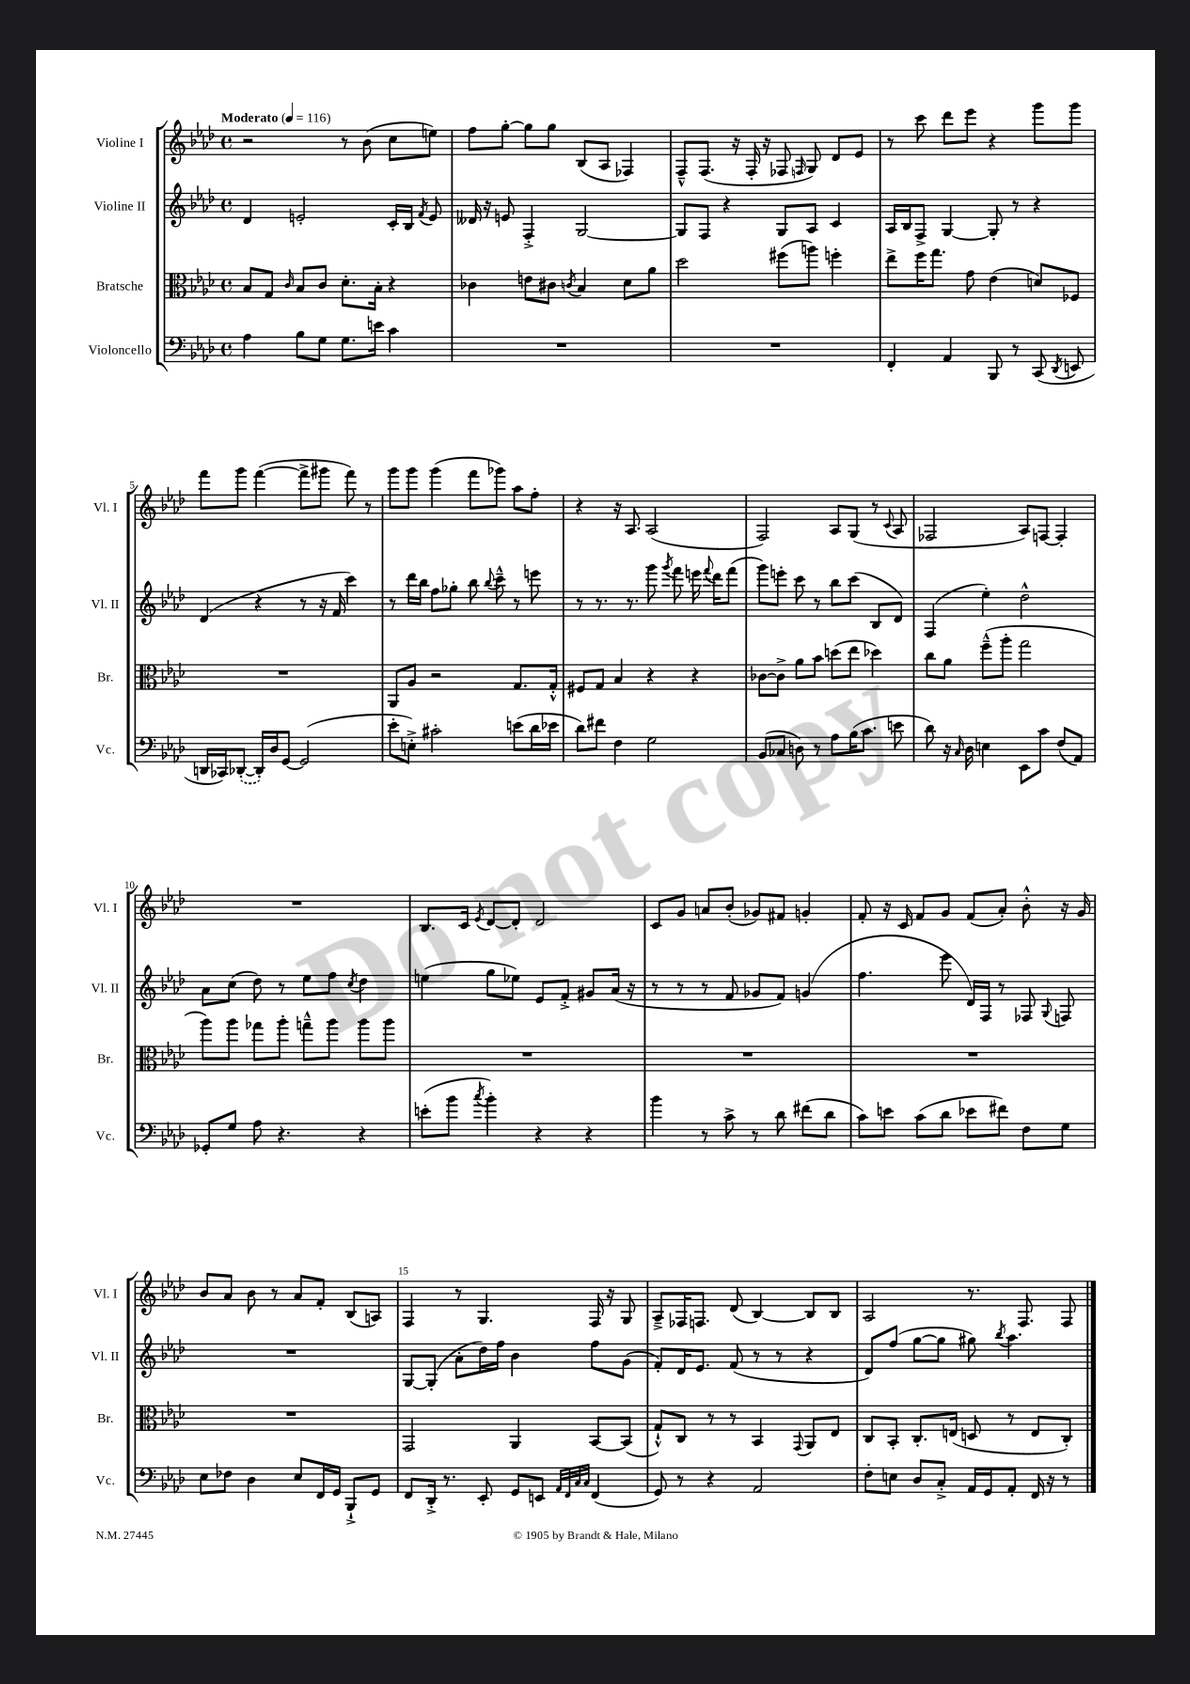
<<
\new StaffGroup <<
\new Staff = "s0" \with { instrumentName = "Violine I" shortInstrumentName = "Vl. I" } {
    \clef treble \key aes \major \defaultTimeSignature \time 4/4 \tempo "Moderato" 4 = 116
    \autoBeamOff r2 r8 bes'8( c''8[ e''8]) |
    f''8[ g''8]~-. g''8[ g''8] bes8[( aes8] fes4) |
    f8[---^ f8.]( r16 f16-. r16 fes8 \grace { f16 } g8) des'8[ ees'8] |
    r8 c'''8 des'''8[ ees'''8] r4 g'''8[ g'''8] |
    f'''8[ g'''8] f'''4~( f'''8[-> gis'''8] f'''8) r8 |
    g'''8[ g'''8] g'''4( f'''8[ ges'''8]) aes''8[ f''8]-. |
    r4 r16 aes8. aes2( |
    f2) aes8[ g8]( r8 \appoggiatura { c'8 } aes8 |
    fes2 aes8[) f8]~ f4-. |
    R1 |
    bes8.[ c'16] \acciaccatura { ees'8 } des'8[~ des'8]-. des'2 |
    c'8[ g'8] a'8[ bes'8]-.( ges'8[) fis'8] g'4-. |
    f'8-. r16 c'16 f'8[ g'8] f'8[( aes'8]-.) bes'8-.-^ r16 g'16 |
    bes'8[ aes'8] bes'8 r8 aes'8[ f'8]-. bes8[( a8]) |
    f4 r8 g4. f16 r16 g8 |
    aes8[---> fes16 f8.] des'8( bes4~) bes8[ bes8] |
    aes2 r8. f8. f8 \bar "|." |
}
\new Staff = "s1" \with { instrumentName = "Violine II" shortInstrumentName = "Vl. II" } {
    \clef treble \key aes \major \defaultTimeSignature \time 4/4
    \autoBeamOff des'4 e'2-. c'16[-. bes16] \acciaccatura { f'8 } e'8 |
    deses'16 r16 e'8 f4-.-> g2~ |
    g8[ f8] r4 g8[ aes8] c'4 |
    aes16[ bes16 f8]-> g4~ g8-. r8 r4 |
    des'4( r4 r8 r16 f'16 c'''4) |
    r8 des'''16[ bes''16] f''8[ ges''8]-. bes''8 \appoggiatura { bes''8 } c'''8---^ r8 e'''8 |
    r8 r8. r8. g'''8 \acciaccatura { g'''8 } f'''8 e'''16 \appoggiatura { f'''8 } des'''16[ f'''8]( |
    g'''8[) e'''8]-. c'''8 r8 bes''8[ c'''8]( bes8[ des'8]) |
    f4( ees''4-.) des''2-^ |
    aes'8[ c''8]( des''8) r8 ees''8[ f''8] \acciaccatura { c''8 } des''4 |
    e''4( g''8[ ees''8]) ees'8[ f'8]-.-> gis'8[ aes'16]( r16 |
    r8 r8 r8 f'8 ges'8[ f'8]) g'4( |
    f''4. ees'''8 des'16[) f16] r8 fes8 \appoggiatura { g8 } f8 |
    R1 |
    g8[~ g8]-.( aes'8[-. des''16) f''16] bes'4 f''8[ g'8]( |
    f'8[-.) des'16 ees'8.] f'8( r8 r8 r4 |
    des'8[) f''8]( g''8[~ g''8] gis''8) \acciaccatura { bes''8 } aes''4. \bar "|." |
}
\new Staff = "s2" \with { instrumentName = "Bratsche" shortInstrumentName = "Br." } {
    \clef alto \key aes \major \defaultTimeSignature \time 4/4
    \autoBeamOff bes8[ g8] \grace { c'16 } bes8[ c'8] des'8.[-. bes16]-. r4 |
    ces'4 e'8[ cis'8] \acciaccatura { c'8 } bes4 des'8[ aes'8] |
    des''2 fis''8[( a''8]) f''4-. |
    ees''8[-> f''16 g''8.] g'8 ees'4( d'8[) fes8] |
    R1 |
    aes,8[ aes8] r2 g8.[ g16]-.-^ |
    fis8[ g8] bes4 r4 r4 |
    ces'8[~ ces'8]-> aes'8[ bes'8] d''8[( ees''8] des''4) |
    c''8[ aes'8] f''8[---^( aes''8]-. g''2 |
    aes''8[) aes''8] ges''8[ aes''8]-. g''8[---^ aes''8] aes''8[ aes''8] |
    R1 |
    R1 |
    R1 |
    R1 |
    g,2 aes,4 bes,8[~ bes,8]( |
    g8[-!-^) c8] r8 r8 bes,4 \appoggiatura { g,8 } aes,8[ ees8] |
    c8[ bes,8]-. c8.[-. e16]( d8 r8 e8[ c8]-.) \bar "|." |
}
\new Staff = "s3" \with { instrumentName = "Violoncello" shortInstrumentName = "Vc." } {
    \clef bass \key aes \major \defaultTimeSignature \time 4/4
    \autoBeamOff aes4 bes8[ g8] g8.[ e'16] c'4 |
    R1 |
    R1 |
    f,4-. aes,4 bes,,8 r8 c,8( \acciaccatura { des,8 } e,8 |
    d,16[ ces,16) \once \slurDashed des,8]~-.( des,16[-.) des16 g,8]~ g,2( |
    ees'8[-. e8]-.->) cis'2-. e'8[( des'16 ees'16] |
    des'8[) fis'8] f4 g2 |
    bes,8[( ces8] d8) r8 aes8[ bes16( c'8.] e'8 |
    des'8) r16 \grace { c16 } des16 e4 ees,8[ c'8] f8[( aes,8]) |
    ges,8[-. g8] aes8 r4. r4 |
    e'8[-.( bes'8] \acciaccatura { c''8 } bes'4-.) r4 r4 |
    bes'4 r8 c'8-> r8 des'8 fis'8[( des'8] |
    c'8[) e'8] c'8[( des'8] ees'8[ fis'8]) f8[ g8] |
    ees8[ fes8] des4 ees8[ f,16 g,16] bes,,8[-!-> g,8] |
    f,8[ des,16]-.-> r8. ees,8-. g,8[ e,8] \grace { aes,32[ f,32 c32 c32] } f,4( |
    g,8) r8 r4 aes,2 |
    f8[-. e8] des8[ c8]-.-> aes,16[ g,16 aes,8]-. f,16 r16 r8 \bar "|." |
}
>>
>>
\layout { \context { \Score \override BarNumber.break-visibility = ##(#f #t #t) barNumberVisibility = #(every-nth-bar-number-visible 5) } }
